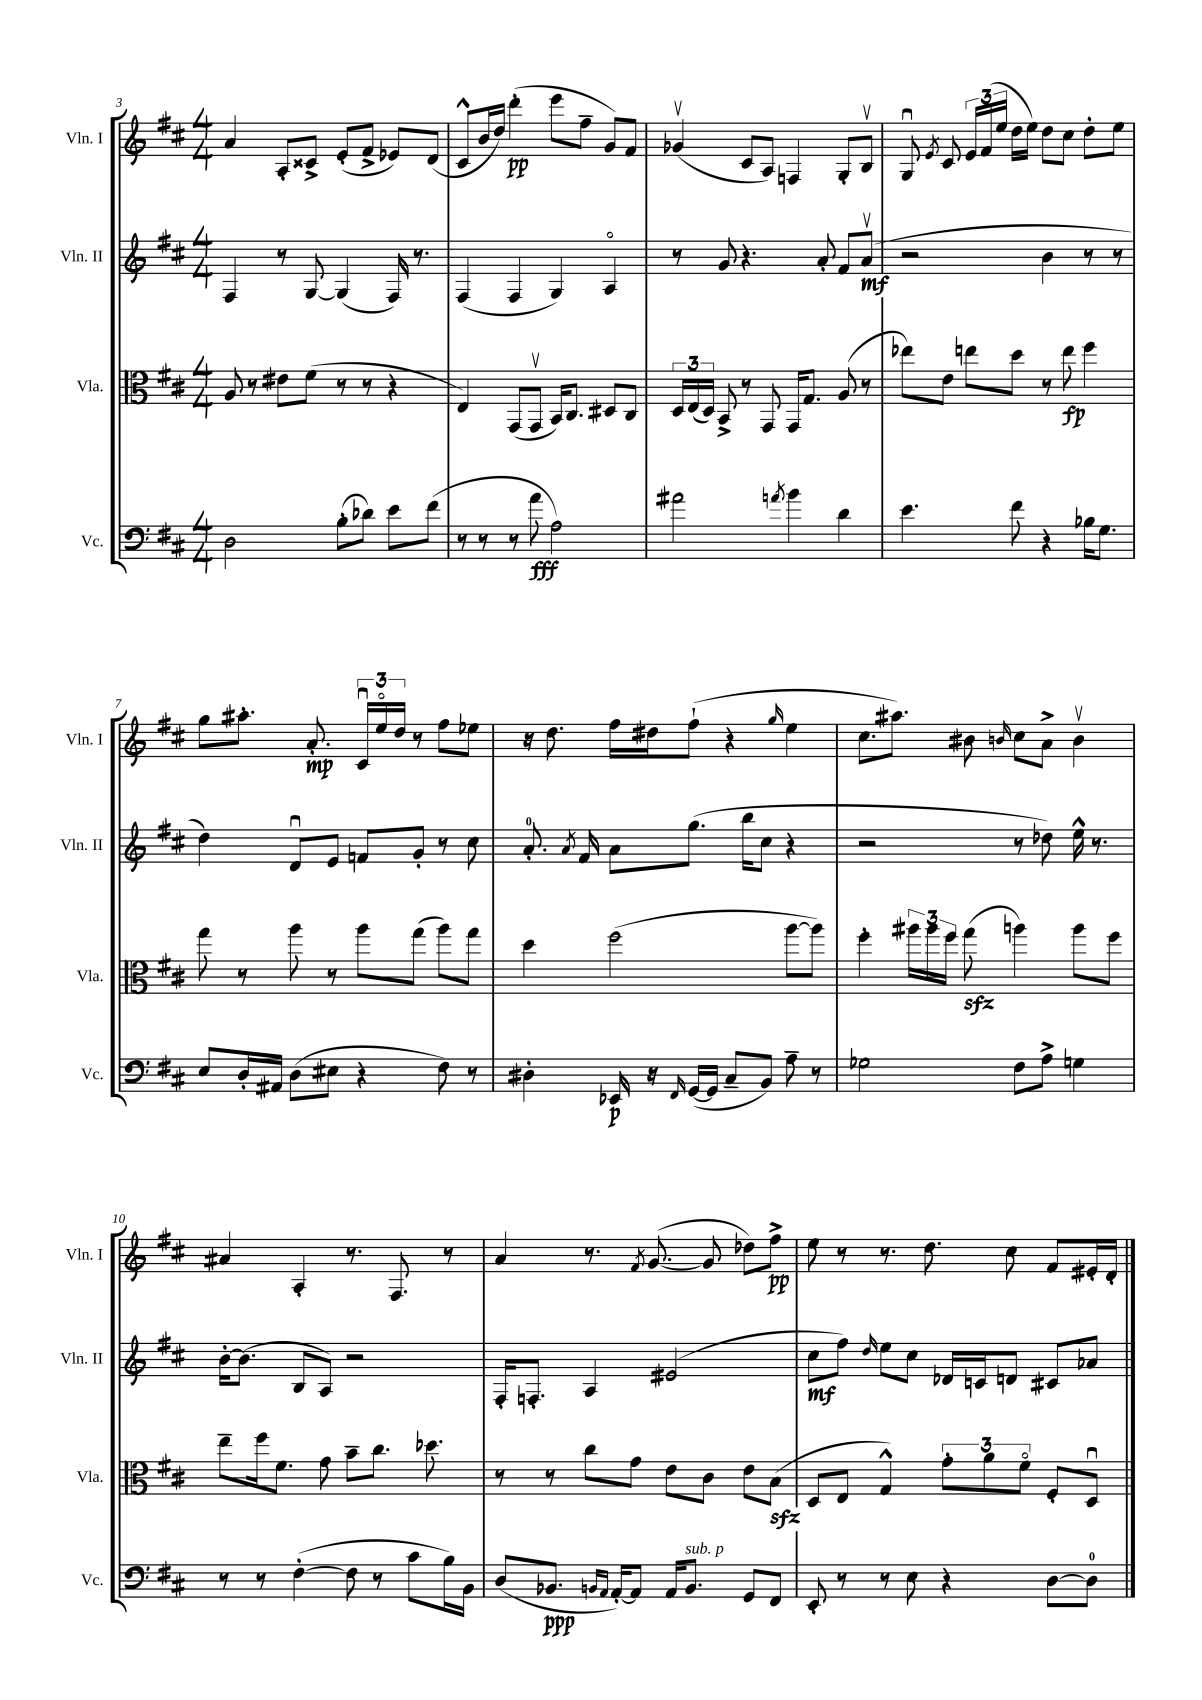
<<
\new StaffGroup <<
\new Staff = "s0" \with { instrumentName = "Vln. I" shortInstrumentName = "Vln. I" } {
    \clef treble \key d \major \numericTimeSignature \time 4/4
    \autoBeamOff a'4 a8[-. cisis'8]-> e'8[-.( fis'8]-> ees'8[) d'8]( |
    cis'8[-^ b'16 d''16]) d'''4-.\pp( e'''8[ fis''8]-- g'8[) fis'8] |
    ges'4\upbow( cis'8[ a8]) f4 g8[-. b8]\upbow |
    g8\downbow \acciaccatura { e'8 } cis'8 \tuplet 3/2 { e'16[ fis'16( e''16] } d''16[ e''16]) d''8[ cis''8] d''8[-. e''8] |
    g''8[ ais''8.]-. a'8.-.\mp \tuplet 3/2 { cis'16[\downbow e''16\flageolet d''16] } r8 fis''8[ ees''8] |
    r16 d''8. fis''16[ dis''16 fis''8]-!( r4 \grace { g''16 } e''4 |
    cis''8.[ ais''8.]) bis'8 \grace { b'16 } cis''8[ a'8]-> b'4\upbow |
    ais'4 a4-. r8. fis8. r8 |
    a'4 r8. \acciaccatura { fis'8 } g'8.~( g'8 des''8[) fis''8]->\pp |
    e''8 r8 r8. d''8. cis''8 fis'8[ eis'16-. d'16]-. \bar "|." |
}
\new Staff = "s1" \with { instrumentName = "Vln. II" shortInstrumentName = "Vln. II" } {
    \clef treble \key d \major \numericTimeSignature \time 4/4
    \autoBeamOff fis4 r8 g8~ g4( fis16) r8. |
    fis4( fis4 g4) a4\flageolet |
    r8 g'8 r4. a'8-. fis'8[ a'8]\upbow\mf( |
    r2 b'4 r8 r8 |
    d''4) d'8[\downbow e'8] f'8[ g'8]-. r8 cis''8 |
    a'8.-0-. \acciaccatura { a'8 } fis'16 a'8[ g''8.]( b''16[ cis''8] r4 |
    r2 r8 des''8) e''16-^ r8. |
    b'16[~-. b'8.]( b8[ a8]) r2 |
    fis16[-. f8.]-. a4 eis'2( |
    cis''8[\mf fis''8]) \grace { d''16 } e''8[ cis''8] des'16[ c'16 d'8] cis'8[ aes'8] \bar "|." |
}
\new Staff = "s2" \with { instrumentName = "Vla." shortInstrumentName = "Vla." } {
    \clef alto \key d \major \numericTimeSignature \time 4/4
    \autoBeamOff a8 r8 eis'8[ fis'8]( r8 r8 r4 |
    e4) g,8[( g,8]\upbow b,16[) cis8.] dis8[ cis8] |
    \tuplet 3/2 { d16[ e16( d16]) } b,8-> r8 g,8 g,16[ g8.] a8( r8 |
    ees''8[) e'8] e''8[ d''8] r8 e''8\fp fis''4 |
    g''8 r8 a''8 r8 a''8[ g''8]( a''8[) g''8] |
    d''4 fis''2( a''8[~ a''8]) |
    fis''4-. \tuplet 3/2 { ais''16[ ais''16 fis''16] } g''8\sfz( a''4) a''8[ fis''8] |
    e''8[-- fis''16 fis'8.] g'8 b'8[-- cis''8.] des''8. |
    r8 r8 cis''8[ g'8] e'8[ cis'8] e'8[ b8]\sfz( |
    d8[ e8] g4-^) \tuplet 3/2 { g'8[-. a'8 fis'8]\flageolet } fis8[-. d8]\downbow \bar "|." |
}
\new Staff = "s3" \with { instrumentName = "Vc." shortInstrumentName = "Vc." } {
    \clef bass \key d \major \numericTimeSignature \time 4/4
    \autoBeamOff d2 b8[-.( des'8]) e'8[ fis'8]( |
    r8 r8 r8 a'8\fff a2) |
    ais'2 \acciaccatura { a'8 } b'4 d'4 |
    e'4. fis'8 r4 bes16[ g8.] |
    e8[ d16-. ais,16] d8[( eis8] r4 fis8) r8 |
    dis4-. ees,16\p r16 \grace { fis,16 } g,16[~( g,16] cis8[-- b,8]) a8-- r8 |
    ges2 fis8[ a8]-> g4 |
    r8 r8 fis4~-.( fis8 r8 cis'8[ b16) b,16] |
    d8[( bes,8.]\ppp \grace { b,16[ a,16] } a,16[~-.) a,8] a,16[ b,8.]^\markup { \italic "sub. p" } g,8[ fis,8] |
    e,8-. r8 r8 e8 r4 d8[~ d8]-0 \bar "|." |
}
>>
>>
\layout { \context { \Score currentBarNumber = #3 } }
